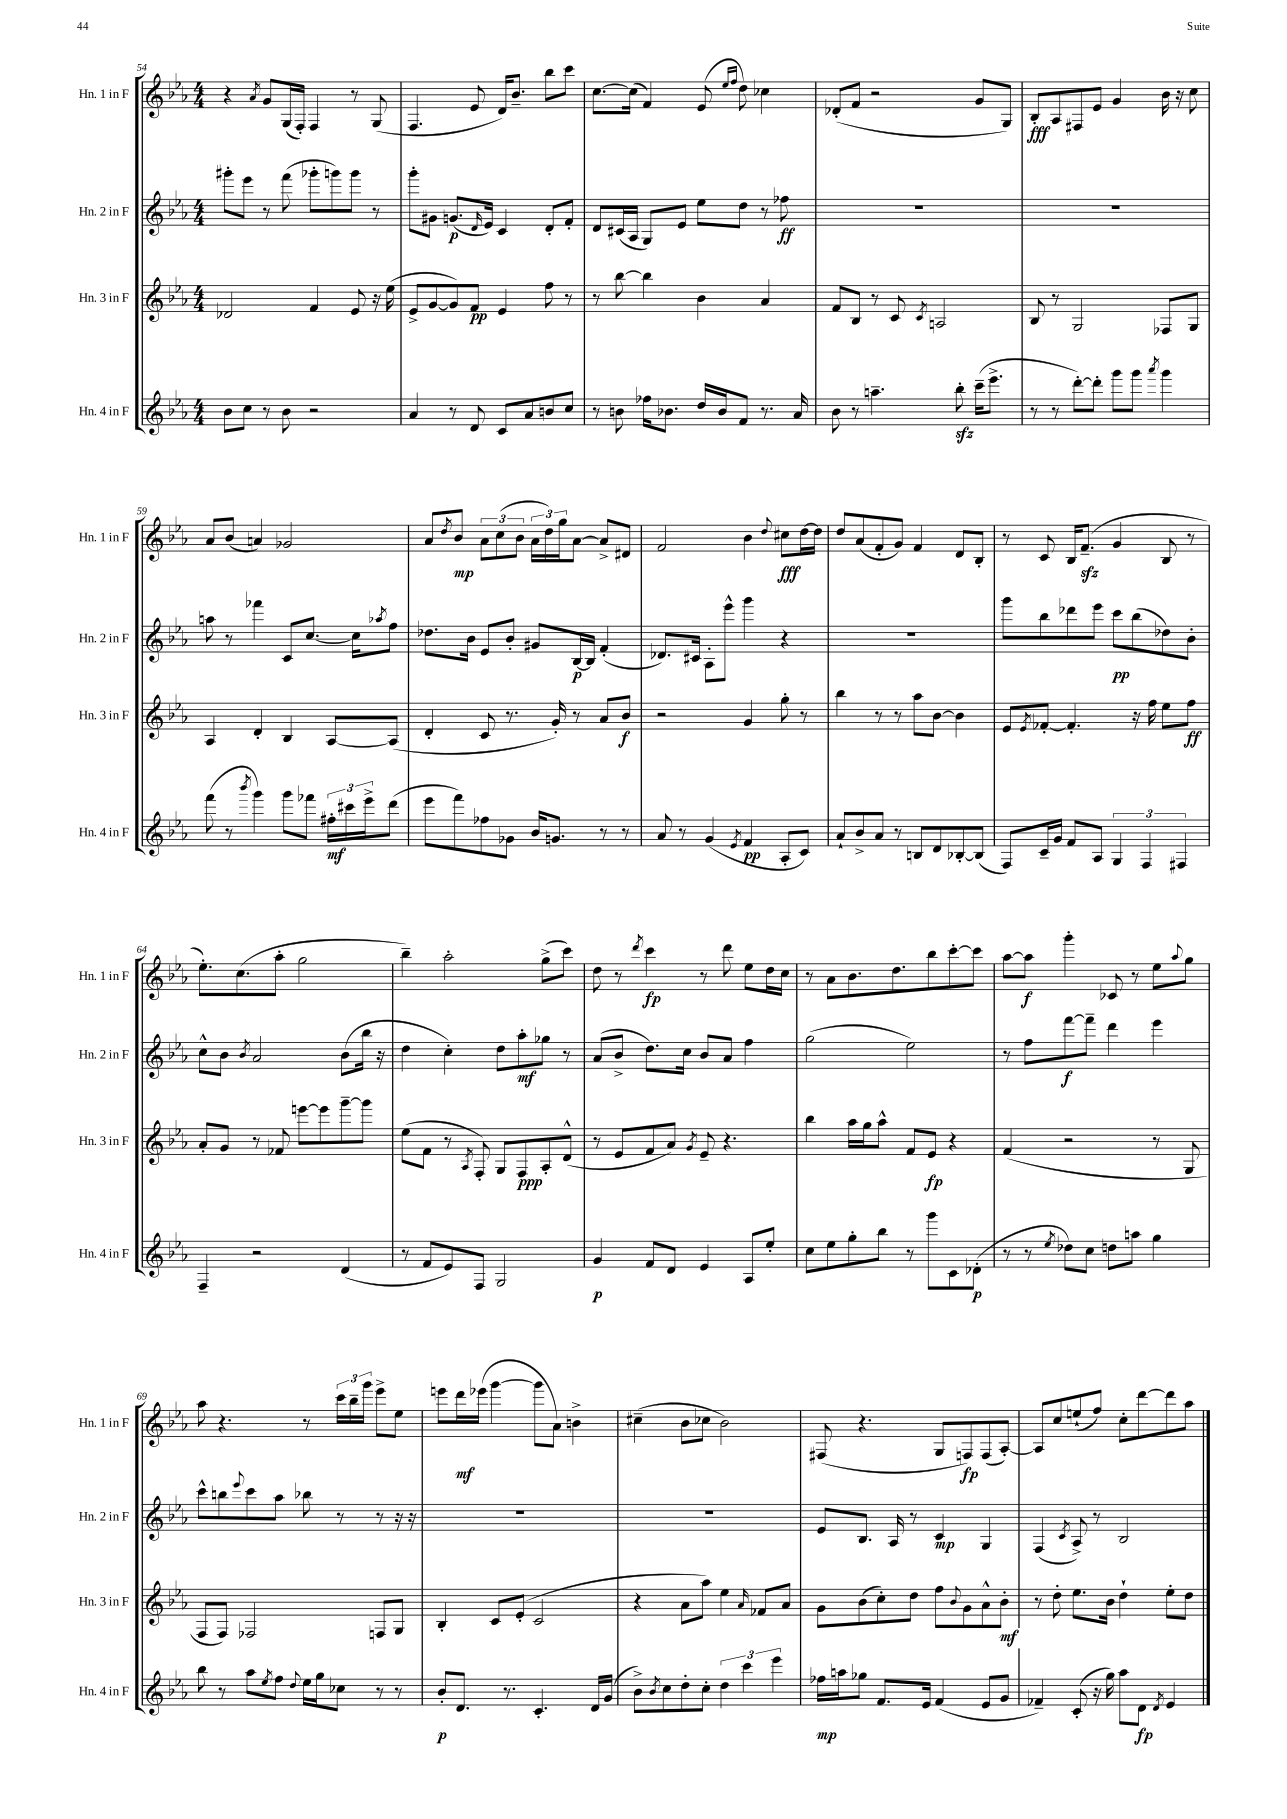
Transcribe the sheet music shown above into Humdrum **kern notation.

**kern	**kern	**kern	**kern
*staff4	*staff3	*staff2	*staff1
*clefG2	*clefG2	*clefG2	*clefG2
*k[b-e-a-]	*k[b-e-a-]	*k[b-e-a-]	*k[b-e-a-]
*M4/4	*M4/4	*M4/4	*M4/4
8b-\L	2d-/	8ggg#'\L	4r
8cc\J	.	8eee-\J	.
.	.	.	8qa-/
8r	.	8r	8g/L
8b-\	.	(8fff\	(16G/L
.	.	.	16F'/JJ)
2r	4f/	8ggg-'\L	4F/
.	.	8ggg\)	.
.	8e-/	8ggg\J	8r
.	16r	8r	(8G/
.	(16ee-\	.	.
=	=	=	=
4a-/	8e-^/L	8ggg'\L	4.F/
.	[8g/	8g#\J	.
8r	8g/])	(8.g/L	.
8d/	8f/J	.	8e-/
.	.	16qqd/	.
.	.	16e-/Jk)	.
8c/L	4e-/	4c/	16d/LK)
.	.	.	8.b-~/J
8a-/	.	.	.
8b/	8ff\	8d'/L	8bb-\L
8cc/J	8r	8f'/J	8ccc\J
=	=	=	=
8r	8r	8d/L	[8.cc\L
8b\	[8bb-\	(16c#/L	.
.	.	16A-/JJ	(16cc\]Jk
16ff-\LK	4bb-\]	8G/L)	4f/)
8.b-\J	.	.	.
.	.	8e-/J	.
16dd/LL	4b-\	8ee-\L	(8e-/
16b-/J	.	.	.
.	.	.	16qqee-/LL
.	.	.	16qqff/JJ
8f/J	.	8dd\J	8dd\)
8.r	4a-/	8r	4cc-\
.	.	8ff-\	.
16a-/	.	.	.
=	=	=	=
8b-\	8f/L	1r	(8d-'/L
8r	8B-/J	.	8f/J
4.aa~\	8r	.	2r
.	8c/	.	.
.	8qc/	.	.
.	2A/	.	.
8bb-'\	.	.	.
(16ccc~\LK	.	.	8g/L
8.eee-^\J	.	.	.
.	.	.	8G/J)
=	=	=	=
8r	8B-/	1r	8B-'/L
8r	8r	.	8A-/
[8ddd'\L)	2G/	.	8F#/
8ddd'\]J	.	.	8e-/J
8ggg\L	.	.	4g/
8ggg\J	.	.	.
8qaaa-/	.	.	.
4ggg\	8F-/L	.	16b-\
.	.	.	16r
.	8G/J	.	8cc\
=	=	=	=
(8fff\	4A-/	8aa\	8a-/L
8r	.	8r	(8b-/J
8qbbb-/	.	.	.
4ggg\)	4d'/	4fff-\	4a/)
8ggg\L	4B-/	8c/L	2g-/
8fff-\J	.	[8.cc/J	.
24ff#'\LL	[8A-/L	.	.
24ccc#\	.	.	.
.	.	16cc\]LK	.
24eee-^\J	.	.	.
.	.	8qaa-/	.
(8ddd\J	(8A-/]J	8ff\J	.
=	=	=	=
8eee-\L	4d'/	8.dd-\L	8a-/L
.	.	.	8qdd/
8fff\)	.	.	8b-/J
.	.	16b-\Jk	.
8ff-\	8c/	8e-/L	12a-\L
.	.	.	(12cc\
8g-\J	8.r	8b-'/J	.
.	.	.	12b-\J
16b-/LK	.	8g#/L	24a-\LL
.	.	.	24dd\)
8.g/J	16g'/)	.	.
.	.	.	24gg\J
.	8r	[16B-/L	[8a-\J
.	.	16B-/]JJ	.
8r	8a-/L	(4f'/	8a-^/]L
8r	8b-/J	.	8d#/J
=	=	=	=
8a-/	2r	8.d-/L)	2f/
8r	.	.	.
.	.	16c#/Jk	.
(4g/	.	8A-'\L	.
.	.	8eee-^^\J	.
8qe-/	.	.	.
4f/	4g/	4ggg\	4b-\
.	.	.	8qqdd/
8A-'/L	8gg'\	4r	8cc#\L
8c/J)	8r	.	[16dd\L
.	.	.	16dd\]JJ
=	=	=	=
8a-`/L	4bb-\	1r	8dd/L
8b-^/	.	.	(8a-/
8a-/J	8r	.	8f'/
8r	8r	.	8g/J)
8B/L	8aa-\L	.	4f/
8d/	[8b-\J	.	.
[8B-'/	4b-\]	.	8d/L
(8B-/]J	.	.	8B-'/J
=	=	=	=
8F/L)	8e-/L	8ggg\L	8r
.	8qe-/	.	.
16c~/L	[8f-'/J	8bb-\	8c/
16g/JJ	.	.	.
8f/L	4.f-'/]	8ddd-\	16B-/LK
.	.	.	(8.f~/J
8A-/J	.	8eee-\J	.
6G/	.	8ccc\L	4g/
.	16r	(8bb-\	.
6F/	.	.	.
.	16ff\	.	.
.	8ee-\L	8dd-\)	8B-/
6F#/	.	.	.
.	8ff\J	8b-'\J	8r
=	=	=	=
4F~/	8a-'/L	8cc^^\L	8.ee-'\L)
.	8g/J	8b-\J	.
.	.	.	(8.cc\
.	.	8qb-/	.
2r	8r	2a-/	.
.	8f-/	.	8aa-'\J
.	[8eee\L	.	2gg\
.	8eee\]	.	.
(4d/	[8ggg~\	(8b-\L	.
.	8ggg\]J	16bb-\Jk	.
.	.	16r	.
=	=	=	=
8r	(8ee-\L	4dd\	4bb-~\)
8f/L	8f\J	.	.
8e-/)	8r	4cc'\)	2aa-'\
.	8qA-/	.	.
8F/J	8F'/)	.	.
2G/	8G/L	8dd\L	.
.	8F/	8aa-'\	.
.	8A-'/	8gg-\J	(8gg^\L
.	(8d^^/J	8r	8ccc\J)
=	=	=	=
4g/	8r	(8a-/L	8dd\
.	8e-/L	8b-^/J	8r
.	.	.	8qddd/
8f/L	8f/	8.dd\L)	4ccc\
8d/J	8a-/J)	.	.
.	.	16cc\Jk	.
.	8qg/	.	.
4e-/	8e-~/	8b-/L	8r
.	4.r	8a-/J	8ddd\
8A-/L	.	4ff\	8ee-\L
8ee-'/J	.	.	16dd\L
.	.	.	16cc\JJ
=	=	=	=
8cc\L	4bb-\	(2gg\	8r
8ee-\	.	.	8a-\L
8gg'\	16aa-\LL	.	8.b-\
.	16gg\J	.	.
8bb-\J	8aa-^^\J	.	.
.	.	.	8.dd\
8r	8f/L	2ee-\)	.
8ggg\L	8e-/J	.	8bb-\
8c\	4r	.	[8ccc'\
(8d-'\J	.	.	8ccc\]J
=	=	=	=
8r	(4f/	8r	[8aa-\L
8r	.	8ff\L	8aa-\]J
8qee-/	.	.	.
8dd-\L)	2r	[8fff\	4ggg'\
8cc\J	.	8fff~\]J	.
8dd\L	.	4ddd\	8c-/
8aa\J	.	.	8r
4gg\	8r	4eee-\	8ee-\L
.	.	.	8qqaa-/
.	8G/	.	8gg\J
=	=	=	=
8bb-\	8F/L	8ccc^^\L	8aa-\
8r	8F/J)	8bb\	4.r
.	.	8qqeee-/	.
8aa-\L	2F-/	8ccc\	.
8qee-/	.	.	.
8ff\J	.	8aa-\J	.
8qqdd/	.	.	.
16ee-\LL	.	8bb-\	8r
16gg\J	.	.	.
8cc-\J	.	8r	24ccc\LL
.	.	.	24bb-~\
.	.	.	24ggg\JJ
8r	8F/L	8r	8eee-^\L
8r	8G/J	16r	8ee-\J
.	.	16r	.
=	=	=	=
8b-'/L	4B-'/	1r	8eee\L
8.d/J	.	.	16ddd\L
.	.	.	(16eee-\JJ
.	8c/L	.	[4ggg\
8.r	.	.	.
.	(8e-'/J	.	.
4.c'/	2c/	.	8ggg\]L
.	.	.	8a-\J)
.	.	.	4b^\
16d/LL	.	.	.
(16g/JJ	.	.	.
=	=	=	=
8b-^\L)	4r	1r	(4cc#~\
8qb-/	.	.	.
8cc\	.	.	.
8dd'\	8a-\L	.	8b-\L
8cc'\J	8aa-\J)	.	8cc-\J
6dd\	4ee-\	.	2b-\)
6ccc\	.	.	.
.	16qqa-/	.	.
.	8f-/L	.	.
6eee-\	.	.	.
.	8a-/J	.	.
=	=	=	=
16ff-\LL	8g\L	8e-/L	(8F#/
16aa\J	.	.	.
8gg-\J	(8b-\	8.B-/J	4.r
8.f/L	8cc'\)	.	.
.	.	16A-/	.
.	8dd\J	8r	.
16e-/Jk	.	.	.
(4f/	8ff\L	4c/	8G/L
.	8qqb-/	.	.
.	8g\	.	8F/)
8e-/L	8a-^^\	4G/	(8F/
8g/J	8b-'\J	.	[8A-'/J)
=	=	=	=
4f-~/)	8r	(4F/	8A-/]L
.	8dd'\	.	8cc/
.	.	8qc/	.
(8c'/	8.ee-\L	8A-^/)	(8ee`/
16r	.	8r	8ff/J)
16gg\)	16b-\Jk	.	.
8aa-\L	4dd`\	2B-/	8cc'\L
8d\J	.	.	[8ddd\
8qd/	.	.	.
4e-/	8ee-'\L	.	8ddd\]
.	8dd\J	.	8aa-\J
==	==	==	==
*-	*-	*-	*-
